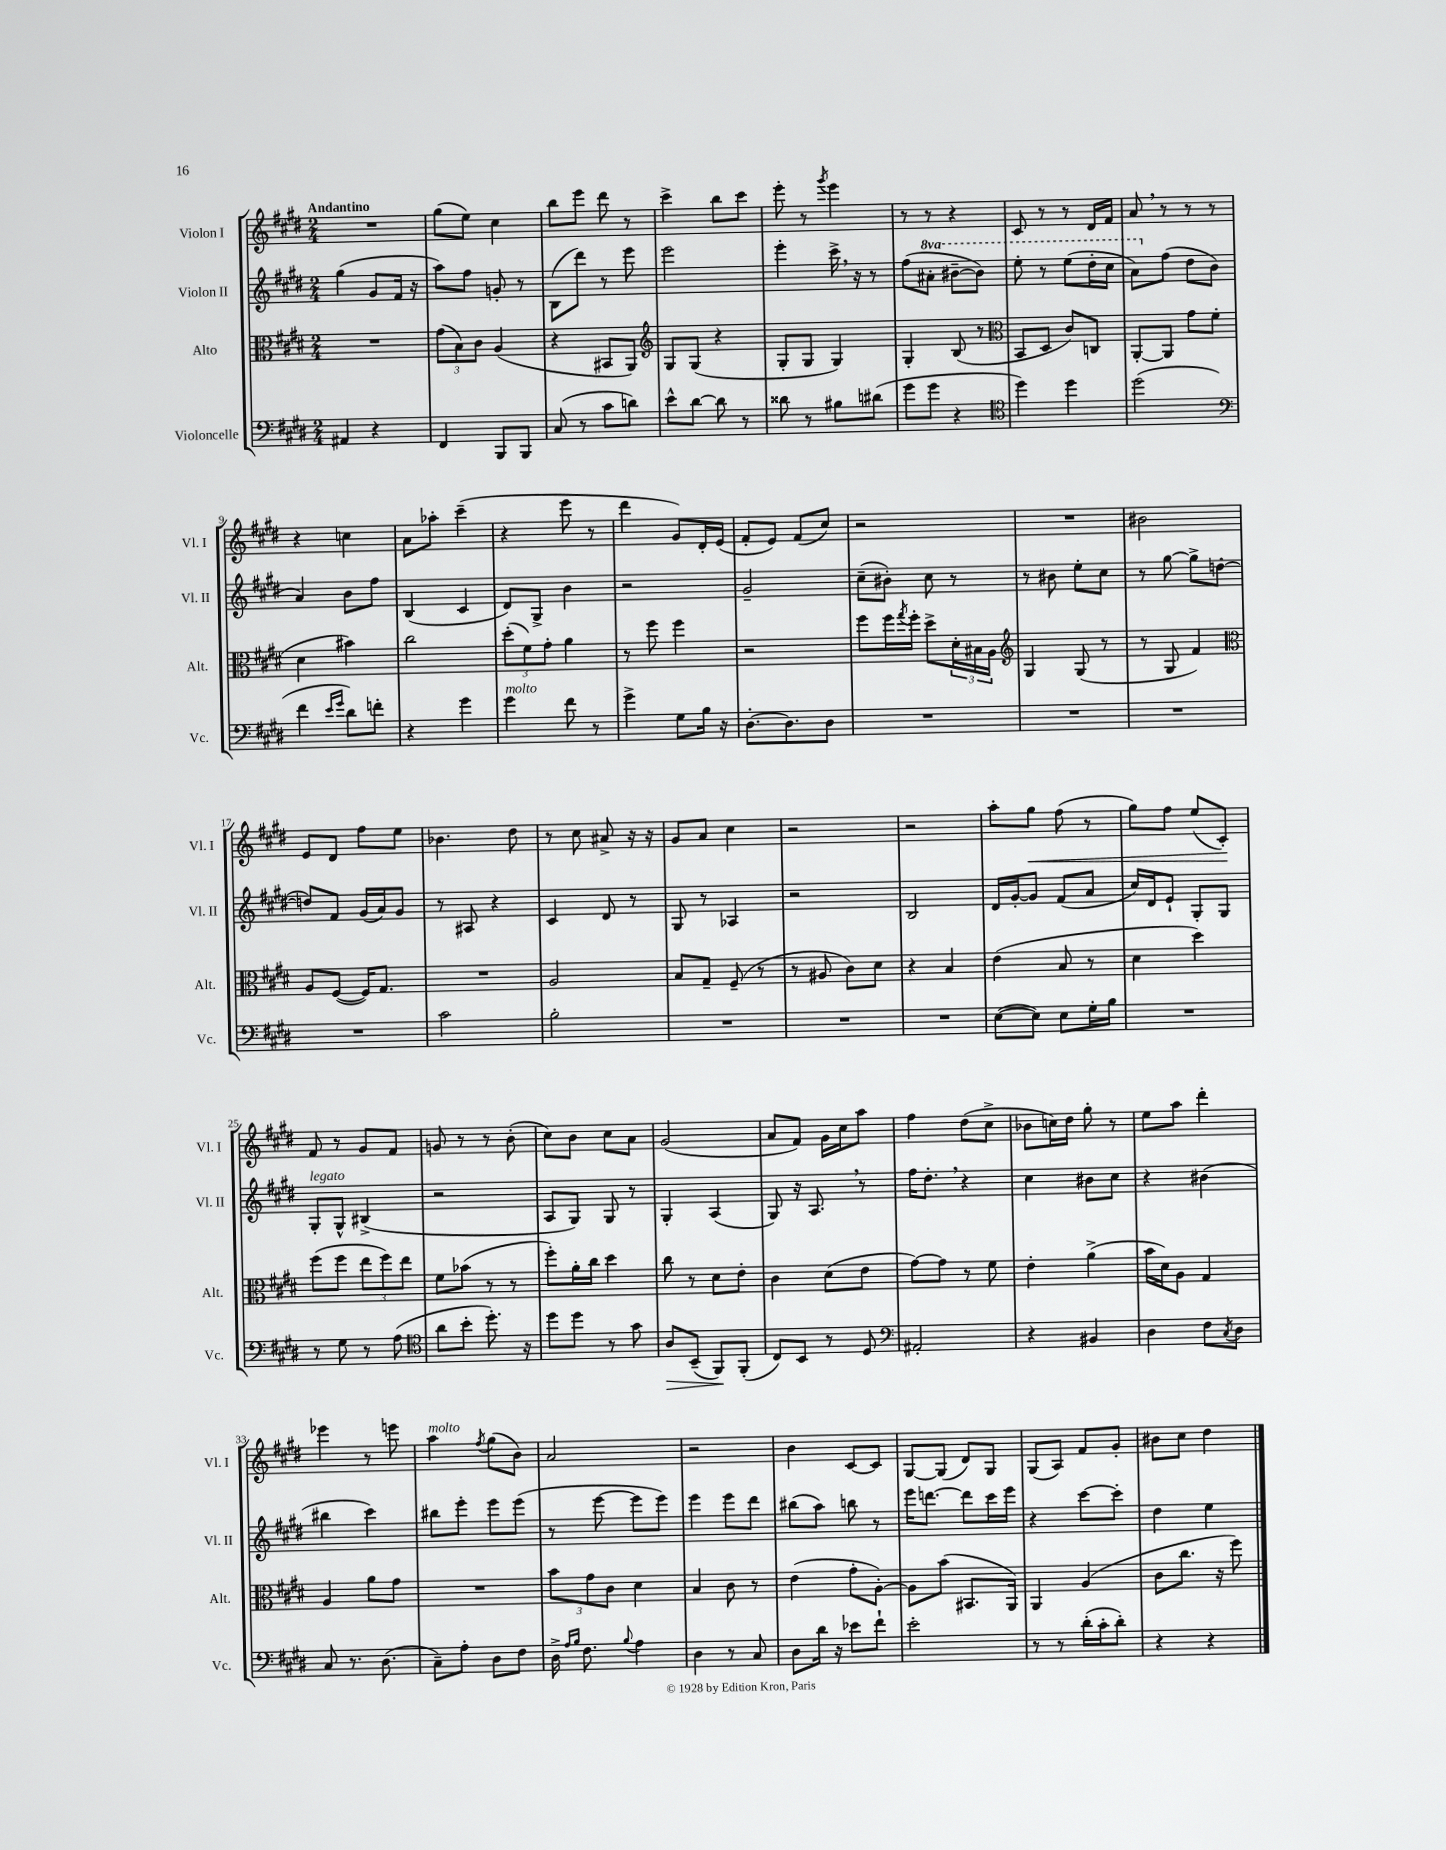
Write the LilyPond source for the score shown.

<<
\new StaffGroup <<
\new Staff = "s0" \with { instrumentName = "Violon I" shortInstrumentName = "Vl. I" } {
    \clef treble \key e \major \numericTimeSignature \time 2/4 \tempo "Andantino"
    R2 |
    gis''8( e''8) cis''4 |
    b''8 e'''8 dis'''8 r8 |
    cis'''4-> b''8 cis'''8 |
    e'''8-. r8 \acciaccatura { gis'''8 } e'''4 |
    r8 r8 r4 |
    cis'8 r8 r8 dis'16 fis'16 |
    a'8 \breathe r8 r8 r8 |
    r4 c''4 |
    a'8 aes''8-. cis'''4--( |
    r4 e'''8 r8 |
    dis'''4 gis'8) dis'16-. e'16( |
    fis'8-. e'8) fis'8( cis''8) |
    r2 |
    R2 |
    bis'2 |
    e'8 dis'8 fis''8 e''8 |
    bes'4. dis''8 |
    r8 cis''8 ais'8-> r16 r16 |
    gis'8 a'8 cis''4 |
    r2 |
    r2 |
    a''8-. gis''8\< fis''8( r8 |
    gis''8) fis''8 e''8( cis'8-.\!) |
    fis'8 r8 gis'8 fis'8 |
    g'8 r8 r8 b'8-.( |
    cis''8) b'8 cis''8 a'8 |
    gis'2( |
    a'8 fis'8) gis'16 cis''16 a''8 |
    fis''4 dis''8( cis''8-> |
    bes'8 c''16) dis''16 gis''8-. r8 |
    e''8 a''8 dis'''4-. |
    ees'''4 r8 e'''8 |
    a''4^\markup { \italic "molto" } \acciaccatura { fis''8 } gis''8( b'8) |
    a'2 |
    r2 |
    b'4 cis'8~ cis'8 |
    gis8~ gis8( dis'8) gis8 |
    gis8( a8) fis'8 gis'8-. |
    bis'8 cis''8 dis''4 \bar "|." |
}
\new Staff = "s1" \with { instrumentName = "Violon II" shortInstrumentName = "Vl. II" } {
    \clef treble \key e \major \numericTimeSignature \time 2/4 \set Staff.ottavationMarkups = #ottavation-simple-ordinals
    gis''4( gis'8 fis'16 r16 |
    a''8) fis''8 g'8-. r8 |
    b8( dis'''8) r8 e'''8 |
    e'''2 |
    e'''4-. cis'''16-> \breathe r16 r8 |
    fis''8( \ottava #1 ais''8-. bis''8~-- bis''8) |
    e'''8-. r8 e'''8( dis'''16-. cis'''16 |
    a''8) \ottava #0 fis''8( dis''8 b'8 |
    a'4) b'8 fis''8 |
    b4( cis'4 |
    dis'8) gis8-> b'4 |
    r2 |
    gis'2-- |
    cis''8--( bis'8-.) cis''8 r8 |
    r8 bis'8 e''8-. cis''8 |
    r8 gis''8~ gis''8-> d''8~( |
    d''8) fis'8 gis'16( a'16) gis'8 |
    r8 ais8 r4 |
    cis'4 dis'8 r8 |
    gis8 r8 aes4 |
    r2 |
    b2 |
    dis'16 gis'16~-. gis'8 fis'8( a'8 |
    cis''16) dis'16 e'8-! gis8-. gis8 |
    gis8-.^\markup { \italic "legato" } gis8-^ bis4->( |
    r2 |
    a8 gis8) gis8 r8 |
    gis4-. a4( |
    gis8) r16 a8. \breathe r8 |
    fis''16 dis''8.-. \breathe r4 |
    cis''4 bis'8 cis''8 |
    r4 bis'4( |
    bis''4 cis'''4) |
    bis''8 e'''8-. e'''8 e'''8( |
    r8 e'''8~ e'''8 e'''8) |
    e'''4 e'''8 dis'''8 |
    bis''8( a''8) b''8 r8 |
    e'''16 d'''8.~ d'''8 cis'''16 e'''16 |
    r4 cis'''8~ cis'''8-. |
    dis''4 e''4 \bar "|." |
}
\new Staff = "s2" \with { instrumentName = "Alto" shortInstrumentName = "Alt." } {
    \clef alto \key e \major \numericTimeSignature \time 2/4
    R2 |
    \tuplet 3/2 { gis'8( b8) cis'8 } a4( |
    r4 bis,8 a,8) |
    \clef treble gis8 gis8( r4 |
    gis8-. gis8 gis4) |
    gis4-. b8( r8 |
    \clef alto b,8 dis8 cis'8) c8 |
    a,8~-. a,8 gis'8 fis'8( |
    dis'4 bis'4) |
    cis''2 |
    \tuplet 3/2 { dis''8-.( fis'8) gis'8-. } a'4 |
    r8 fis''8 fis''4 |
    r2 |
    fis''8 fis''16 \acciaccatura { gis''8 } fis''16-. dis''8-> \tuplet 3/2 { dis'16-. bis16 a16 } |
    \clef treble gis4 gis8( r8 |
    r8 gis8 fis'4) |
    \clef alto a8 fis8~( fis16) gis8. |
    R2 |
    a2 |
    b8 gis8-- fis8--( r8 |
    r8 ais8 cis'8) dis'8 |
    r4 b4 |
    e'4( b8 r8 |
    dis'4 dis''4) |
    fis''8( fis''8 \tuplet 3/2 { e''8 fis''8) e''8 } |
    fis'8 bes'8( r8 r8 |
    fis''8-.) a'16-. cis''16 dis''4 |
    cis''8 r8 dis'8 e'8-. |
    cis'4 dis'8( e'8 |
    gis'8~) gis'8 r8 fis'8 |
    e'4-. a'4->( |
    b'16 dis'16) a8 gis4 |
    a4 a'8 gis'8 |
    R2 |
    \tuplet 3/2 { b'8 gis'8 cis'8 } dis'4 |
    b4 cis'8 r8 |
    e'4( gis'8-. a8~-.) |
    a8 b'8( bis,8. a,16) |
    a,4 a4( |
    cis'8 cis''8. r16 fis''8) \bar "|." |
}
\new Staff = "s3" \with { instrumentName = "Violoncelle" shortInstrumentName = "Vc." } {
    \clef bass \key e \major \numericTimeSignature \time 2/4
    ais,4 r4 |
    fis,4 b,,8 b,,8 |
    cis8( r8 cis'8 d'8) |
    e'8-^ dis'8~ dis'8 r8 |
    disis'8 r8 bis8 dis'8( |
    gis'8 gis'8 r4 |
    \clef tenor dis''4) dis''4 |
    dis''2( |
    \clef bass fis'4 \grace { e'16 gis'16 } dis'8) f'8-. |
    r4 gis'4 |
    gis'4^\markup { \italic "molto" } fis'8 r8 |
    gis'4-> gis8 b16 r16 |
    dis8.~-. dis8. dis8 |
    R2 |
    R2 |
    R2 |
    R2 |
    cis'2 |
    b2-. |
    R2 |
    R2 |
    R2 |
    e8~( e8) e8 gis16-. b16 |
    R2 |
    r8 gis8 r8 a8( |
    \clef tenor a'8 b'8-. dis''8.-.) r16 |
    dis''8 dis''8 r8 gis'8 |
    a8\> b,8--( fis,8\!) fis,8-.( |
    cis8) b,8 r8 dis8 |
    \clef bass ais,2-. |
    r4 bis,4 |
    dis4 fis8 \acciaccatura { cis8 } dis8 |
    cis8 r8. dis8.( |
    cis8--) a8-. dis8 fis8 |
    dis16-> \grace { a16 b16 } fis8. \appoggiatura { b8 } a4 |
    dis4 r8 cis8 |
    dis8 dis'16 r16 ees'8 fis'8-! |
    e'2-. |
    r8 r8 dis'16-.( cis'16-. dis'8-.) |
    r4 r4 \bar "|." |
}
>>
>>
